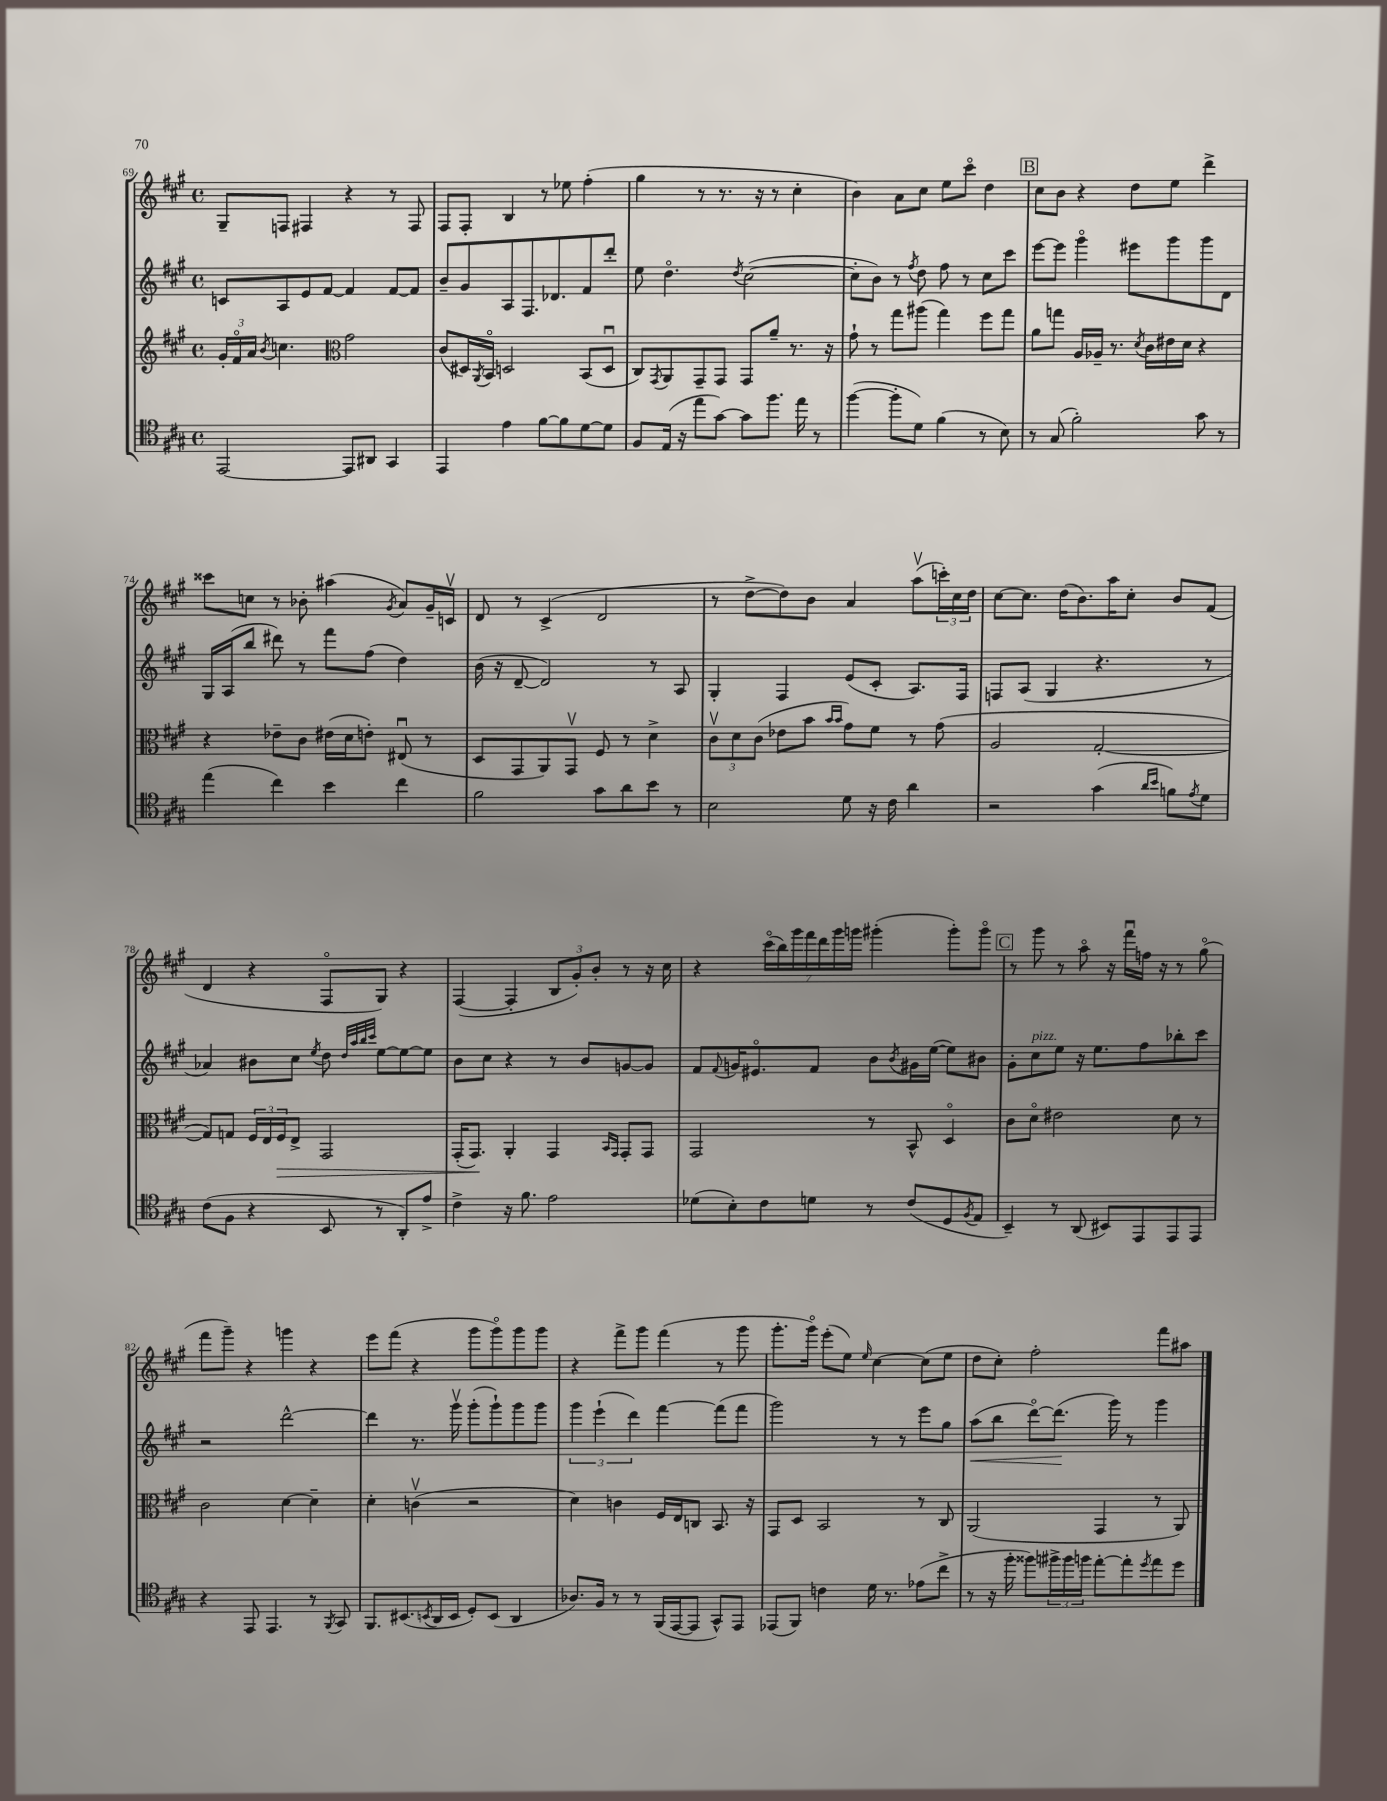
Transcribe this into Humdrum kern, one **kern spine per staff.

**kern	**kern	**kern	**kern
*staff4	*staff3	*staff2	*staff1
*clefC4	*clefG2	*clefG2	*clefG2
*k[f#c#g#]	*k[f#c#g#]	*k[f#c#g#]	*k[f#c#g#]
*M4/4	*M4/4	*M4/4	*M4/4
*met(c)	*met(c)	*met(c)	*met(c)
[2EE	24g#'	8c	8G#~
.	24f#o	.	.
.	24a	.	.
.	8qb	.	.
.	4.cc	8A	8F
.	.	8e	4F#
.	.	[8f#	.
*	*clefC3	*	*
8EE]	2g#	4f#]	4r
8AA#	.	.	.
4GG#	.	[8f#	8r
.	.	8f#]	8F#
=	=	=	=
4EE	(8c#	8b~	8F#
.	16D#)	8g#	8F#'
.	8qAA	.	.
.	16BBo	.	.
4e	2D	8A	4B
.	.	8.F#	.
[8f#	.	.	8r
.	.	8.d-	.
8f#]	.	.	8ee-
[8d	(8BB	8f#	(4ff#'
8d]	8Du	8ddd'	.
=	=	=	=
8F#	8C#)	8ee	4gg#
.	8qGG#	.	.
(16E	8AA	4.ddo	.
16r	.	.	.
8ee	8GG#~	.	8r
[8g#)	8GG#	.	8.r
.	.	8qdd	.
8g#]	8GG#	([2cc#	.
.	.	.	16r
8.ff#	8a~	.	8r
.	8.r	.	4cc#'
16ee	.	.	.
8r	.	.	.
.	16r	.	.
=	=	=	=
([4ff#	8g#`	8cc#']	4b)
.	8r	8b)	.
8ff#']	8gg#	8r	8a
.	.	8qff#	.
8d)	(8aa#	8dd	8cc#
(4f#	4gg#)	8ff#	8ee
.	.	8r	8ccc#o
8r	8ff#	8cc#	4dd
8B)	8gg#	8ccc#	.
=	=	=	=
8r	8a	[8eee	8cc#
(8G#	8gg	8eee]	8b
2f#')	16A	4ggg#o	4r
.	16A-~	.	.
.	8.r	.	.
.	.	8eee#	8dd
.	8qd	.	.
.	16c#	.	.
.	16e#	8ggg#	8ee
.	16d	.	.
8g#	4r	8ggg#	4ddd^
8r	.	8d	.
=	=	=	=
(4ee	4r	16G#	8ccc##
.	.	(16A	.
.	.	8bb	8cc
4cc#)	8e-~	8ddd#)	8r
.	8c#	8r	8b-'
4b	(16e#	8fff#	(4aa#
.	16d	.	.
.	8e')	(8ff#	.
.	.	.	8qg#
4cc#	(8E#u	4dd)	8a)
.	8r	.	16g#~
.	.	.	16cv
=	=	=	=
2f#	8D	(16b	8d
.	.	16r	.
.	8GG#	[8d~	8r
.	8AA)	2d])	(4c#^
.	8GG#v	.	.
8g#	8F#	.	2d
8a	8r	.	.
8b	4d^	8r	.
8r	.	8A	.
=	=	=	=
2B	12c#v	4G#'	8r
.	12d	.	.
.	.	.	[8dd^
.	(12c#	.	.
.	8e-	4F#	8dd])
.	8b	.	8b
.	16qqb	.	.
.	16qqb	.	.
8d	8g#)	(8e	4a
16r	8f#	8c#'	.
16c#	.	.	.
4a	8r	8.A)	(8aav
.	(8g#	.	24ccc')
.	.	.	24cc#
.	.	16F#	.
.	.	.	24dd
=	=	=	=
2r	2A	8F	[8cc#
.	.	(8A	8.cc#]
.	.	4G#	.
.	.	.	(16dd
.	.	.	8.b)
(4g#	[2G#'	4.r	.
.	.	.	16aa
.	.	.	8cc#'
16qqa	.	.	.
16qqb	.	.	.
8f)	.	.	8b
8qe	.	.	.
8d	.	8r	(8f#
=	=	=	=
(8c#	8G#])	4a-)	4d
8F#	8G	.	.
4r	24F#	8b#	4r
.	24E	.	.
.	24F#	.	.
.	8E^	8cc#	.
.	.	8qee	.
8BB	2GG#	8dd	8F#o
.	.	32qqdd	.
.	.	32qqaa	.
.	.	32qqbb	.
.	.	32qqccc#	.
8r	.	[8ee	8G#)
8AA')	.	8ee_	4r
8e^	.	8ee]	.
=	=	=	=
4c#^	(16GG#'	8b	([4F#
.	8.GG#)	.	.
.	.	8cc#	.
16r	4AA'	4r	4F#']
8.f#	.	.	.
2e	4GG#	8r	12B
.	.	.	12g#')
.	.	8b	.
.	.	.	12b'
.	16qqBB	.	.
.	16qqGG#	.	.
.	8GG#'	[8g	8r
.	8GG#	8g]	16r
.	.	.	16cc#
=	=	=	=
(8d-	2GG#	8f#	4r
.	.	8qqf#	.
8B')	.	16g	.
.	.	8.e#o	.
8c#	.	.	(28ccc#o
.	.	.	28bb)
.	.	.	28ggg#
.	.	.	28fff#
8d	.	8f#	.
.	.	.	28ddd
.	.	.	28ggg#
.	.	.	28ggg
8r	8r	8b	(4ggg#'
.	.	8qb	.
(8c#	8BB^^	16g#	.
.	.	([16ee	.
8D	4Do	8ee])	8ggg#')
8qF#	.	.	.
8E	.	8b#	8ggg#o
=	=	=	=
4BB~)	8c#	8g#'	8r
.	8do	8cc#	8ggg#
8r	2e#	8ee	8r
(8AA	.	16r	8aao
.	.	8.ee	.
8BB#)	.	.	16r
.	.	.	16fff#u
8EE	.	8ff#	16ff
.	.	.	16r
8EE	8d	8bb-'	8r
8EE	8r	8ccc#	(8gg#o
=	=	=	=
4r	2c#	2r	8fff#
.	.	.	8ggg#~)
8EE	.	.	4r
4.EE	.	.	.
.	[4d	[2ddd^^	4ggg
8r	4d~]	.	4r
8qFF#	.	.	.
8GG#	.	.	.
=	=	=	=
8.FF#	4d'	4ddd]	8eee
.	.	.	(8fff#
(8.BB#	.	.	.
.	(4cv	8.r	4r
8qBB	.	.	.
16AA	.	.	.
16BB	.	16ggg#v	.
8D')	2r	(8ggg#'	8ggg#
(8BB	.	8ggg#`)	8ggg#o)
4AA	.	8ggg#	8ggg#
.	.	8ggg#	8ggg#
=	=	=	=
8.A-)	4d)	6ggg#	4r
.	.	(6eee`	.
16F#	.	.	.
8r	4c	.	8fff#^
.	.	6ddd)	.
8r	.	.	8ggg#
(16FF#	16F#	[4fff#	(4fff#
[16EE	16E	.	.
8EE]	8C	.	.
8GG#^^)	8.BB	(8fff#]	8r
8EE	.	8fff#	8ggg#
.	16r	.	.
=	=	=	=
(8EE-	8GG#	2ggg#)	8.ggg#'
8FF#)	8D	.	.
.	.	.	16ggg#o)
4c	2BB	.	(8eee'
.	.	.	8ee)
.	.	.	16qqee
16d	.	8r	[4cc#
8.r	.	.	.
.	.	8r	.
(8e-	8r	8eee	(8cc#]
8cc#^	8C#	8gg#	8ee
=	=	=	=
8r	(2AA	(8aa	8dd
16r	.	8bb	8cc#')
16ff#'	.	.	.
8ff##)	.	[8dddo)	2ff#'
24ff#^	.	(8.ddd]	.
24ff#	.	.	.
24ff	.	.	.
[8ee'	4GG#	.	.
.	.	16ggg#)	.
8ee']	.	8r	.
8qdd	.	.	.
8ee	8r	4ggg#	8fff#
8dd	8AA)	.	8aa#
==	==	==	==
*-	*-	*-	*-
